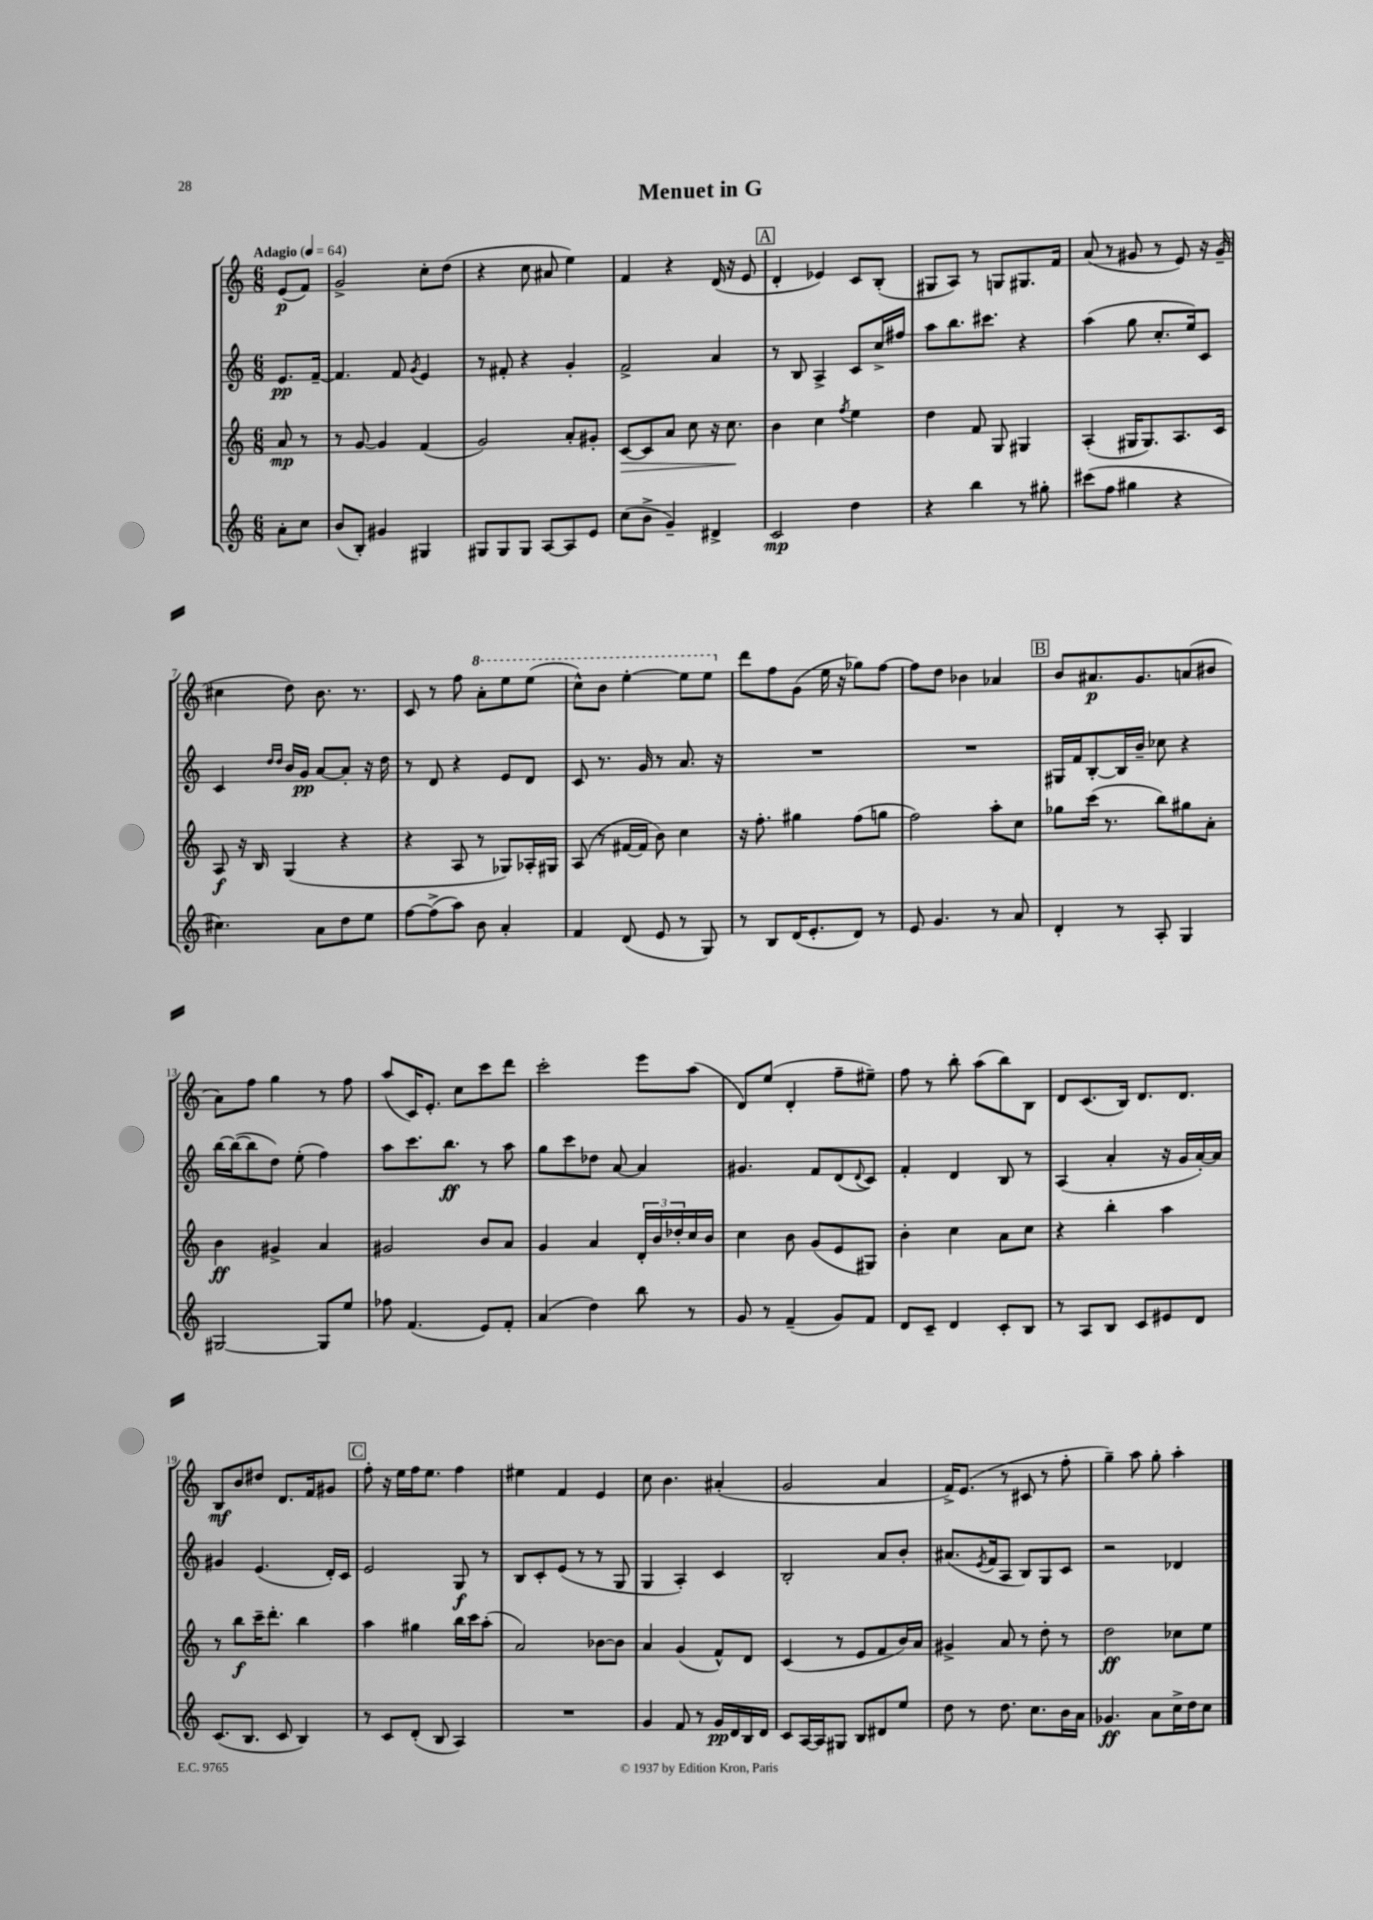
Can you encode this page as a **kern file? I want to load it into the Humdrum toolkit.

**kern	**dynam	**kern	**dynam	**kern	**dynam	**kern	**dynam
*part4	*part4	*part3	*part3	*part2	*part2	*part1	*part1
*staff4	*staff4	*staff3	*staff3	*staff2	*staff2	*staff1	*staff1
*clefG2	*	*clefG2	*	*clefG2	*	*clefG2	*
*k[]	*	*k[]	*	*k[]	*	*k[]	*
*M6/8	*	*M6/8	*	*M6/8	*	*M6/8	*
*MM64	*	*MM64	*	*MM64	*	*MM64	*
=	=	=	=	=	=	=	=
!	!	!	!	!	!	!LO:TX:a:B:t=Adagio	!
8a'\L	.	8a/	mp	8.e/L	pp	(8e/L	p
8cc\J	.	8r	.	.	.	8f/J)	.
.	.	.	.	[16f~/Jk	.	.	.
=1	=1	=1	=1	=1	=1	=1	=1
(8b/L	.	8r	.	4.f/]	.	2g^/	.
8B'/J)	.	[8g/	.	.	.	.	.
4g#X/	.	4g/]	.	.	.	.	.
.	.	.	.	8f/	.	.	.
.	.	.	.	8qg/	.	.	.
4G#X/	.	(4f/	.	4e/	.	8cc'\L	.
.	.	.	.	.	.	(8dd\J	.
=2	=2	=2	=2	=2	=2	=2	=2
8G#X/L	.	2g/)	.	8r	.	4r	.
8G#/	.	.	.	8f#X'/	.	.	.
8G#/J	.	.	.	4r	.	8cc\	.
[8A/L	.	.	.	.	.	8a#X/	.
8A/]	.	8a'/L	.	4g'/	.	4ee\)	.
8e/J	.	8g#X'/J	.	.	.	.	.
=3	=3	=3	=3	=3	=3	=3	=3
!	!	!	!LO:HP:b	!	!	!	!
(8cc\L	.	[8c/L	>	2f^/	.	4f/	.
8b^\J	.	8c/]	.	.	.	.	.
4g~/)	.	8a/J	.	.	.	4r	.
.	.	8cc\	.	.	.	.	.
4d#X^/	.	16r	.	4a/	.	(16d/	.
.	.	8.cc\	.	.	.	16r	.
.	.	.	.	.	.	8e/	.
.	.	.	]	.	.	.	.
!!LO:REH:place=s1:t=A
=4	=4	=4	=4	=4	=4	=4	=4
2c/	mp	4b\	.	8r	.	4d'/	.
.	.	.	.	8B/	.	.	.
.	.	4cc\	.	4A^/	.	4e-X/)	.
.	.	8qff/	.	.	.	.	.
4dd\	.	4ee\	.	8c/L	.	8c/L	.
.	.	.	.	16cc^/L	.	(8B'/J	.
.	.	.	.	16ff#X/JJ	.	.	.
=5	=5	=5	=5	=5	=5	=5	=5
4r	.	4dd\	.	8aa\L	.	8G#X/L	.
.	.	.	.	8.bb\	.	8A/J)	.
4bb\	.	8f/	.	.	.	8r	.
.	.	.	.	8.ccc#X\J	.	.	.
.	.	8G/	.	.	.	8Gn/L	.
8r	.	4G#X/	.	4r	.	8.G#X/	.
8gg#X'\	.	.	.	.	.	.	.
.	.	.	.	.	.	16f/Jk	.
=6	=6	=6	=6	=6	=6	=6	=6
(8ccc#X\L	.	(4A'/	.	(4aa\	.	(8a/	.
8ff\J	.	.	.	.	.	8r	.
4gg#X\	.	16G#X/KL	.	8gg\	.	8g#X/	.
.	.	8.G#/)	.	.	.	.	.
.	.	.	.	8.cc'/L	.	8r	.
4r	.	8.A/	.	.	.	8e/)	.
.	.	.	.	16ee/k)	.	.	.
.	.	.	.	8c/J	.	16r	.
.	.	16c/Jk	.	.	.	(16g#~/	.
!!LO:LB:g=z
=7	=7	=7	=7	=7	=7	=7	=7
4.cc#X\)	.	8A/	f	4c/	.	4cc#X\	.
.	.	16r	.	.	.	.	.
.	.	16B/	.	.	.	.	.
.	.	.	.	16qqdd/LL	.	.	.
.	.	.	.	16qqdd/JJ	.	.	.
.	.	(4G/	.	16b/LL	.	8dd\)	.
.	.	.	.	16g/JJ	pp	.	.
8a\L	.	.	.	[8a/L	.	8.b\	.
8dd\	.	4r	.	8a'/J]	.	.	.
.	.	.	.	.	.	8.r	.
8ee\J	.	.	.	16r	.	.	.
.	.	.	.	16dd\	.	.	.
=8	=8	=8	=8	=8	=8	=8	=8
[8ff\L	.	4r	.	8r	.	8c/	.
(8ff^\]	.	.	.	8d/	.	8r	.
8aa\J)	.	8A/	.	4r	.	8ff\	.
*	*	*	*	*	*	*8va	*
8b\	.	8r	.	.	.	8aa'\L	.
4a'/	.	8G-X/L)	.	8e/L	.	8eee\	.
.	.	16A-X'/L	.	8d/J	.	(8eee\J	.
.	.	16G#X/JJ	.	.	.	.	.
=9	=9	=9	=9	=9	=9	=9	=9
4f/	.	(8A/	.	8c/	.	8ccc^^\L)	.
.	.	8r	.	8.r	.	8bb\J	.
(8d/	.	[16f#X/LL	.	.	.	[4eee'\	.
.	.	16f#/JJ]	.	16g/	.	.	.
8e/	.	8b\)	.	8r	.	.	.
8r	.	4cc\	.	8.a/	.	8eee\L]	.
8G/)	.	.	.	.	.	8eee\J	.
.	.	.	.	16r	.	.	.
=10	=10	=10	=10	=10	=10	=10	=10
*	*	*	*	*	*	*X8va	*
8r	.	16r	.	2.r	.	8ddd\L	.
.	.	8.ff'\	.	.	.	.	.
8B/L	.	.	.	.	.	8ff\	.
(16d/K	.	4gg#X\	.	.	.	(8g\J	.
8.e'/	.	.	.	.	.	.	.
.	.	.	.	.	.	16ee\	.
.	.	.	.	.	.	16r	.
8d/J)	.	(8ff\L	.	.	.	8gg-X\L)	.
8r	.	8ggn\J	.	.	.	[8ff\J	.
=11	=11	=11	=11	=11	=11	=11	=11
8e/	.	2ff\)	.	2.r	.	8ff\L]	.
4.g/	.	.	.	.	.	8dd\J	.
.	.	.	.	.	.	4b-X\	.
8r	.	8aa'\L	.	.	.	4a-X/	.
8a/	.	8cc\J	.	.	.	.	.
!!LO:REH:place=s1:t=B
=12	=12	=12	=12	=12	=12	=12	=12
4d'/	.	8gg-X\L	.	16G#X/LL	.	8b/L	.
.	.	.	.	16f/J	.	.	.
.	.	(16ccc\Jk	.	[8B'/	.	8.a#X/	p
.	.	8.r	.	.	.	.	.
8r	.	.	.	16B/L]	.	.	.
.	.	.	.	16b~/JJ	.	8.g/	.
8A'/	.	8bb\L)	.	8cc-X\	.	.	.
4G/	.	8gg#X\	.	4r	.	(8an/	.
.	.	8a'\J	.	.	.	8b#X/J	.
!!LO:LB:g=z
=13	=13	=13	=13	=13	=13	=13	=13
[2G#X/	.	4b\	ff	[16bb\LL	.	8a\L)	.
.	.	.	.	(16bb\J_	.	.	.
.	.	.	.	8bb\]	.	8ff\J	.
.	.	4g#X^/	.	8dd\J)	.	4gg\	.
.	.	.	.	(8ee'\	.	.	.
8G#/L]	.	4a/	.	4ff\)	.	8r	.
8ee/J	.	.	.	.	.	8ff\	.
=14	=14	=14	=14	=14	=14	=14	=14
8ff-X\	.	2g#X/	.	8aa\L	.	(8aa/L	.
(4.f/	.	.	.	8.ccc\	.	16c/K)	.
.	.	.	.	.	.	8.e'/J	.
.	.	.	.	8.bb\J	ff	.	.
.	.	.	.	.	.	8cc\L	.
8e/L)	.	8b/L	.	8r	.	8ccc\	.
8f'/J	.	8a/J	.	8aa\	.	8ddd\J	.
=15	=15	=15	=15	=15	=15	=15	=15
(4a/	.	4g/	.	8gg\L	.	2ccc'\	.
.	.	.	.	8ccc\	.	.	.
4dd\)	.	4a/	.	8dd-X\J	.	.	.
.	.	.	.	[8a/	.	.	.
8bb\	.	24d'/LL	.	4a/]	.	8eee\L	.
.	.	24b/	.	.	.	.	.
.	.	24dd-X'/	.	.	.	.	.
8r	.	16cc/	.	.	.	(8aa\J	.
.	.	16b/JJ	.	.	.	.	.
=16	=16	=16	=16	=16	=16	=16	=16
8g/	.	4cc\	.	4.g#X/	.	8d/L)	.
8r	.	.	.	.	.	(8ee/J	.
(4f~/	.	8b\	.	.	.	4d'/	.
.	.	(8g/L	.	8f/L	.	.	.
8g/L)	.	8e/	.	(8d/	.	8ff~\L	.
.	.	.	.	8qqd/	.	.	.
8f/J	.	8G#X/J)	.	8c/J)	.	8ee#X~\J)	.
=17	=17	=17	=17	=17	=17	=17	=17
8d/L	.	4b'\	.	4f'/	.	8ff\	.
8c~/J	.	.	.	.	.	8r	.
4d/	.	4cc\	.	4d/	.	8bb'\	.
.	.	.	.	.	.	(8aa\L	.
8c'/L	.	8a\L	.	8B/	.	8bb\)	.
8B/J	.	8cc\J	.	8r	.	8B\J	.
=18	=18	=18	=18	=18	=18	=18	=18
8r	.	4r	.	(4A/	.	8d/L	.
8A/L	.	.	.	.	.	(8.c/	.
8B/J	.	4bb'\	.	4a'/	.	.	.
.	.	.	.	.	.	16B/Jk)	.
8c/L	.	.	.	.	.	8.d/L	.
8e#X/	.	4aa\	.	16r	.	.	.
.	.	.	.	16g/LL	.	8.d/J	.
8d/J	.	.	.	[16a'/)	.	.	.
.	.	.	.	16a/JJ]	.	.	.
!!LO:LB:g=z
=19	=19	=19	=19	=19	=19	=19	=19
(8.c/L	.	8r	.	4g#X/	.	8B/L	mf
.	.	8bb\L	f	.	.	8b/	.
8.B/J	.	.	.	.	.	.	.
.	.	16ccc~\K	.	(4.e/	.	8dd#X/J	.
.	.	8.ddd'\J	.	.	.	.	.
8c/	.	.	.	.	.	8.d/L	.
4B/)	.	4bb\	.	.	.	.	.
.	.	.	.	.	.	16f/k	.
.	.	.	.	16d'/LL)	.	8g#X/J	.
.	.	.	.	16c/JJ	.	.	.
!!LO:REH:place=s1:t=C
=20	=20	=20	=20	=20	=20	=20	=20
8r	.	4aa\	.	2e/	.	8ff'\	.
8c/L	.	.	.	.	.	16r	.
.	.	.	.	.	.	16ee\LL	.
(8d'/J	.	4gg#X\	.	.	.	16ff\J	.
.	.	.	.	.	.	8.ee\J	.
8B/	.	.	.	.	.	.	.
4A/)	.	16bb\LL	.	8G/	f	4ff\	.
.	.	16ccc\J	.	.	.	.	.
.	.	(8aa'\J	.	8r	.	.	.
=21	=21	=21	=21	=21	=21	=21	=21
2.r	.	2a/)	.	8B/L	.	4ee#X\	.
.	.	.	.	8c'/	.	.	.
.	.	.	.	(8e/J	.	4f/	.
.	.	.	.	8r	.	.	.
.	.	[8b-X\L	.	8r	.	4e/	.
.	.	8b-\J]	.	8G/	.	.	.
=22	=22	=22	=22	=22	=22	=22	=22
4g/	.	4a/	.	4G/	.	8cc\	.
.	.	.	.	.	.	4.b\	.
8f/	.	(4g/	.	4A'/)	.	.	.
8r	.	.	.	.	.	.	.
16g/LL	pp	8f^^/L)	.	4c/	.	(4a#X'/	.
16d/	.	.	.	.	.	.	.
16B/	.	8d/J	.	.	.	.	.
16d/JJ	.	.	.	.	.	.	.
=23	=23	=23	=23	=23	=23	=23	=23
8c/L	.	(4c/	.	2B'/	.	2g/	.
[16A/L	.	.	.	.	.	.	.
16A/J]	.	.	.	.	.	.	.
8G#X/J	.	8r	.	.	.	.	.
8B/L	.	8e/L	.	.	.	.	.
8d#X/	.	8f/	.	8a/L	.	4a/	.
8ee/J	.	16b/L)	.	8b'/J	.	.	.
.	.	16a/JJ	.	.	.	.	.
=24	=24	=24	=24	=24	=24	=24	=24
8dd\	.	4g#X^/	.	(8.a#X/L	.	16f^/KL)	.
.	.	.	.	.	.	(8.e/J	.
8r	.	.	.	.	.	.	.
.	.	.	.	8qe/	.	.	.
.	.	.	.	16f/k	.	.	.
8.dd\	.	8a/	.	8A/J	.	8r	.
.	.	8r	.	8B/L)	.	8c#X/	.
8.cc\L	.	.	.	.	.	.	.
.	.	8dd'\	.	8G/	.	8r	.
16b\L	.	8r	.	8c/J	.	8ff'\	.
16a\JJ	.	.	.	.	.	.	.
=25	=25	=25	=25	=25	=25	=25	=25
4.g-X/	ff	2dd\	ff	2r	.	4gg~\)	.
.	.	.	.	.	.	8aa\	.
8a\L	.	.	.	.	.	8gg'\	.
16cc^\L	.	8cc-X\L	.	4d-X/	.	4aa'\	.
16dd\J	.	.	.	.	.	.	.
8cc\J	.	8ee\J	.	.	.	.	.
==	==	==	==	==	==	==	==
*-	*-	*-	*-	*-	*-	*-	*-
